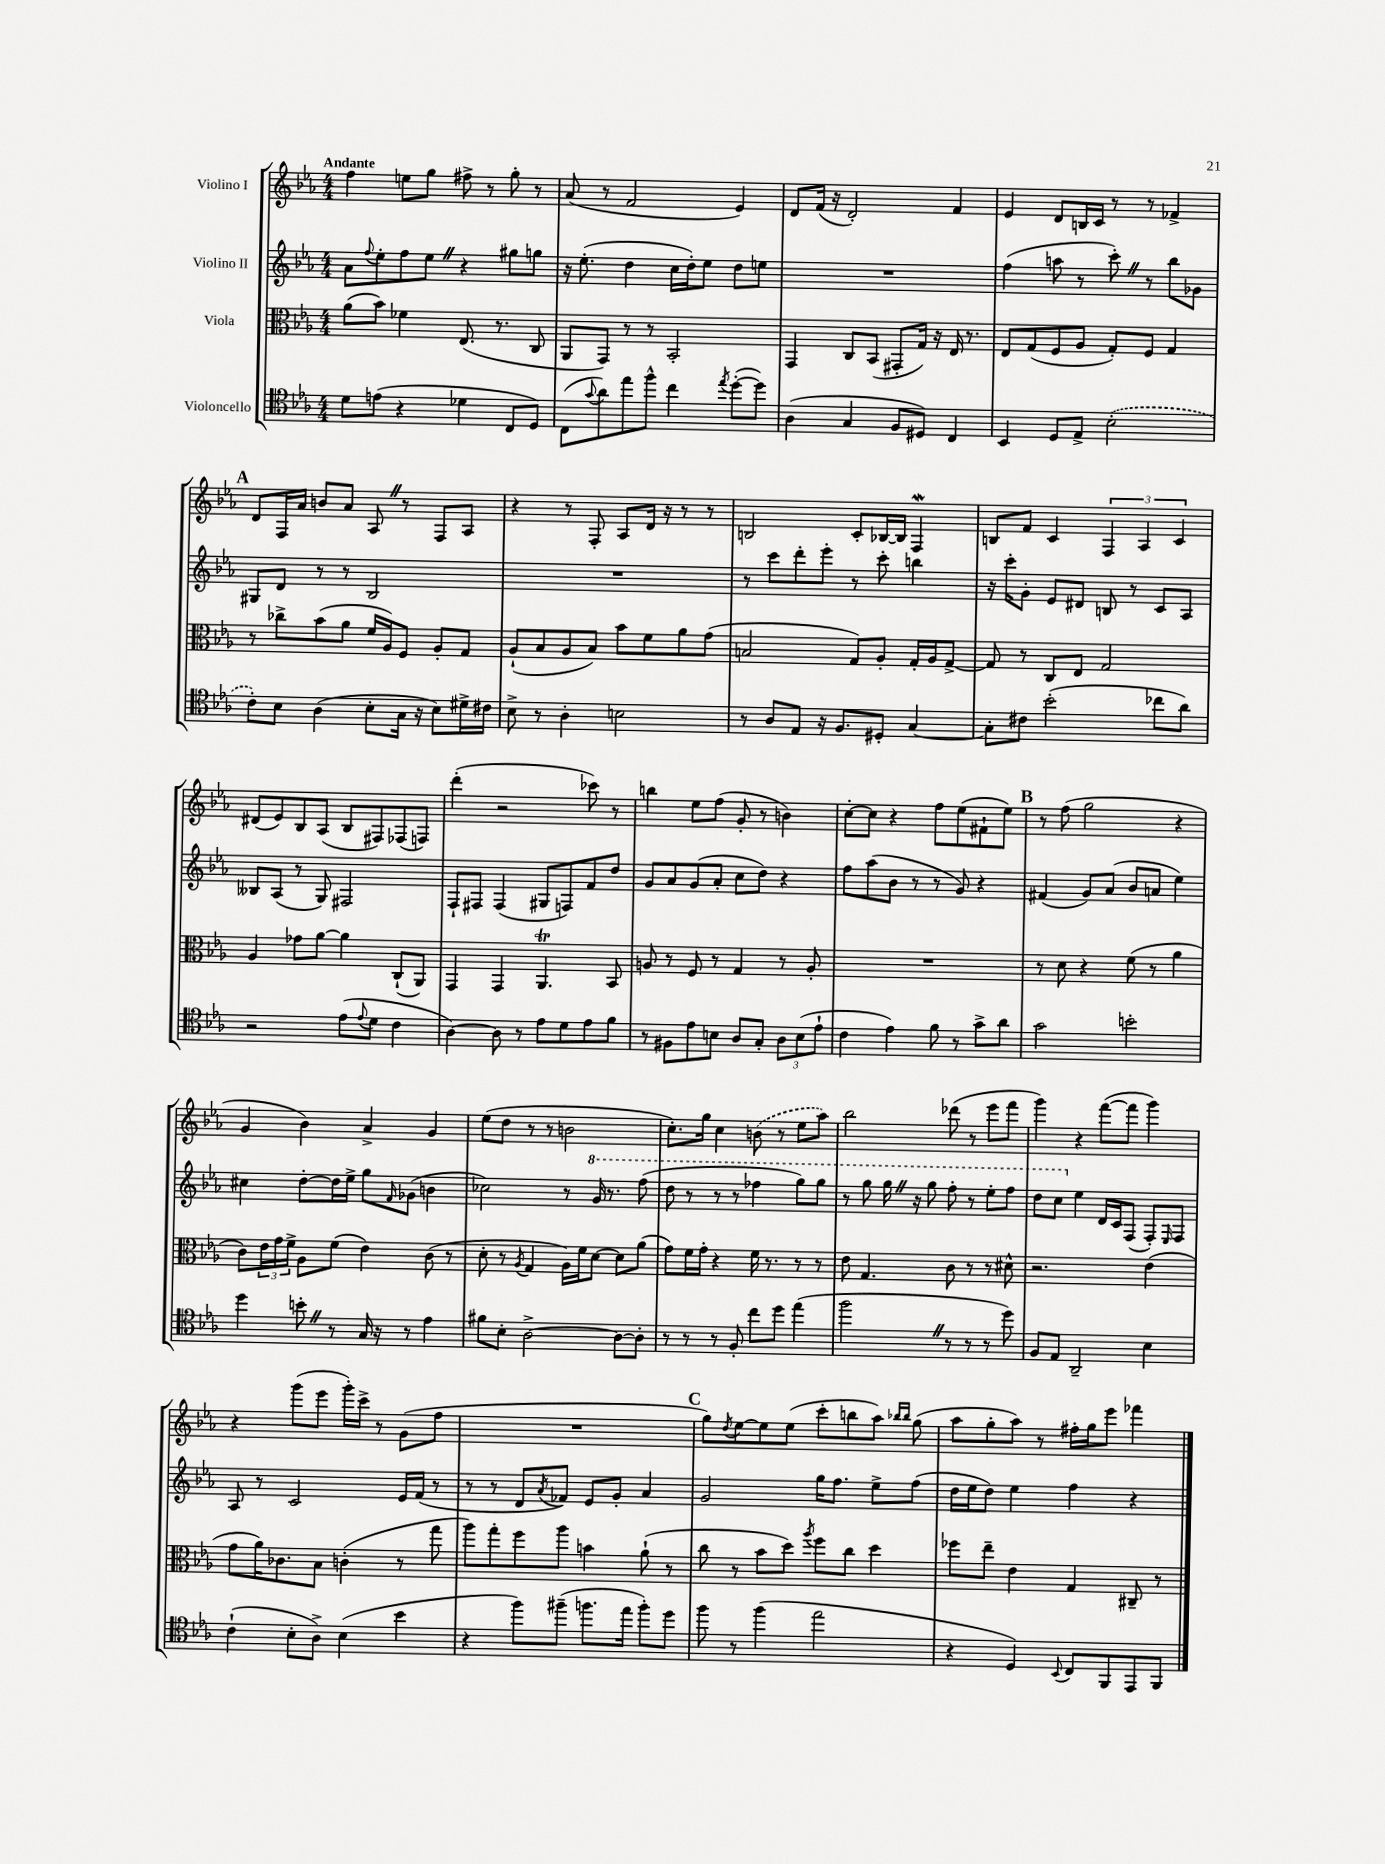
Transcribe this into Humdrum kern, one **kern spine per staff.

**kern	**kern	**kern	**kern
*part4	*part3	*part2	*part1
*staff4	*staff3	*staff2	*staff1
*I"Violoncello	*I"Viola	*I"Violino II	*I"Violino I
*clefC4	*clefC3	*clefG2	*clefG2
*k[b-e-a-]	*k[b-e-a-]	*k[b-e-a-]	*k[b-e-a-]
*M4/4	*M4/4	*M4/4	*M4/4
=1	=1	=1	=1
!	!	!	!LO:TX:a:B:t=Andante
8d\L	(8a-\L	8a-\L	4ff\
.	.	8qqff/	.
(8en\J	8b-\J)	8ee-'\	.
4r	4f-X\	8ff\	8een\L
.	.	8ee-Z\J	8gg\J
4d-X\	(8.E-/	4r	8ff#X^\
.	.	.	8r
.	8.r	.	.
8C/L	.	8gg#X\L	8gg'\
8D/J)	8C/	8ggn\J	8r
=2	=2	=2	=2
(8C\L	8AA-/L	16r	(8a-/
.	.	(8.ee-'\	.
8qqg/	.	.	.
8a-\)	8GG/J)	.	8r
8ee-\	8r	4dd\	2f/
8ff^^\J	8r	.	.
4cc\	2BB-'/	16cc\LL	.
.	.	16dd'\J)	.
.	.	8ee-\J	.
8qee-/	.	.	.
([8dd'\L	.	8dd\L	4e-/)
8dd\J])	.	8een\J	.
=3	=3	=3	=3
(4A-\	4GG/	1r	8d/L
.	.	.	(16f/Jk
.	.	.	16r
4G/	8C/L	.	2d'/)
.	(8BB-/J	.	.
8F/L	8GG#X'/L	.	.
8D#X/J)	16G/Jk)	.	.
.	16r	.	.
4C/	16E-/	.	4f/
.	8.r	.	.
=4	=4	=4	=4
4BB-/	8E-/L	(4ff\	4e-/
.	(8G/	.	.
8D/L	8F/	8aan\	8d/L
8E-^/J	8A-/J	8r	16Bn/L
.	.	.	16c/JJ
(2B-'\	8G'/L)	8ccc'Z\)	8r
.	8F/J	8r	8r
.	4G/	8bb-\L	4f-X^/
.	.	8g-X\J	.
!!LO:LB:g=z
!!LO:REH:place=s1:t=A
=5	=5	=5	=5
8c'\L)	8r	8G#X/L	8d/L
8B-\J	8cc-X^\L	8d/J	16F/L
.	.	.	16a-/JJ
(4A-\	(8b-\	8r	8bn/L
.	8a-\J	8r	8a-/J
8B-'\L	16f/LL	2B-/	8A-Z/
.	16A-/J)	.	.
16G\Jk	8F/J	.	8r
16r	.	.	.
8B-\L)	8A-'/L	.	8F/L
16d#X^\L	8G/J	.	8A-/J
16c#X\JJ	.	.	.
=6	=6	=6	=6
8B-^\	(8A-`/L	1r	4r
8r	8B-/	.	.
4A-'\	8A-/	.	8r
.	8B-/J)	.	8F'/
2Bn\	8b-\L	.	8A-/L
.	8f\	.	16d/Jk
.	.	.	16r
.	8a-\	.	8r
.	(8g\J	.	8r
=7	=7	=7	=7
8r	2Bn/	8r	2Bn/
8A-/L	.	8ccc\L	.
8E-/J	.	8ddd'\	.
16r	.	8eee-'\J	.
8.F/L	.	.	.
.	8G/L)	8r	8c'/L
8D#X'/J	8A-'/J	8ccc'\	[16B-X/L
.	.	.	16B-/JJ]
[4G/	16G'/LL	4bbn\	4FW/
.	16A-/J	.	.
.	[8G^/J	.	.
=8	=8	=8	=8
8G'\L]	8G/]	16r	8Bn/L
.	.	16ccc'\KL	.
8c#X\J	8r	8g'\J	8f/J
(2b-'\	8C/L	8e-/L	4c/
.	8E-/J	8d#X/J	.
.	2G/	8Bn/	6F/
.	.	8r	.
.	.	.	6A-/
8cc-X\L	.	8c/L	.
.	.	.	6c/
8a-\J)	.	8A-/J	.
!!LO:LB:g=z
=9	=9	=9	=9
2r	4A-/	8B--X/L	(8d#X/L
.	.	(8A-/J	8e-/)
.	8g-X\L	8r	8B-/
.	[8a-\J	8G/)	(8A-/J
(8e-\L	4a-\]	2F#X/	8B-/L
8qqe-/	.	.	.
8d\J	.	.	8F#X/)
4c\	(8C`/L	.	(8F-X/
.	8AA-/J)	.	8Fn/J)
=10	=10	=10	=10
[4A-\)	4GG/	8F`/L	(4ddd'\
.	.	8F#X/J	.
8A-\]	4GG/	(4F#/	2r
8r	.	.	.
8e-\L	4.AA-T/	8G#X/L	.
8d\	.	8Fn/)	.
8e-\	.	8f/	8ccc-X\)
8f\J	8BB-/	8dd/J	8r
=11	=11	=11	=11
8r	8An/	8g/L	4bbn\
8F#X\L	8r	8a-/	.
8e-\	8F/	(8g/	8ee-\L
8Bn\J	8r	8a-'/J	(8ff\J
8A-/L	4G/	8cc\L	8g'/
8G'/J	.	8dd\J)	8r
12A-\L	8r	4r	4bn\)
(12B\	.	.	.
.	8A'/	.	.
12e-`\J	.	.	.
=12	=12	=12	=12
4c\	1r	8ff\L	[8cc'\L
.	.	(8aa-\	8cc\J]
4e-\)	.	8b-\J	4r
.	.	8r	.
8f\	.	8r	8ff\L
8r	.	8g/)	(8ee-\
8g^\L	.	4r	8f#X`\
8a-\J	.	.	8ee-\J)
!!LO:REH:place=s1:t=B
=13	=13	=13	=13
2g\	8r	(4f#X/	8r
.	8d\	.	(8ff\
.	4r	8g/L)	2gg\
.	.	(8a-/J	.
2bn'\	(8f\	8b-/L	.
.	8r	8an/J	.
.	4a-\	4ee-\)	4r
!!LO:LB:g=z
=14	=14	=14	=14
4dd\	8c\L)	4cc#X\	4g/
.	24e-\L	.	.
.	24g\	.	.
.	24f^\JJ	.	.
8bn'Z\	8A-\L	[8dd'\L	4b-\)
8r	(8f\J	16dd\L]	.
.	.	16ee-^\JJ	.
16G/	4e-\)	8gg\L	4a-^/
16r	.	.	.
.	.	16qqf/	.
8r	.	(8g-X\J	.
4e-\	(8c\	4bn\	4g/
.	8r	.	.
=15	=15	=15	=15
8f#X\L	8d'\	2cc-X\)	(8ee-\L
8B-'\J	8r	.	8dd\J
.	8qA-/	.	.
[2A-^\	4G/	.	8r
.	.	.	8r
.	16A-\LL)	8r	2bn\
.	16f\J	.	.
*	*	*8va	*
.	[8d\J	16gg/	.
.	.	8.r	.
8A-\L_	8d\L]	.	.
8A-'\J]	(8a-\J	(8fff\	.
=16	=16	=16	=16
8r	8g\L)	8ddd\	8.cc'\L)
8r	16f\L	8r	.
.	16g'\JJ	.	16gg\Jk
8r	4r	8r	4cc\
8F'/	.	8r	.
8cc\L	16f\	4fff-X\	(8bn\
.	8.r	.	.
8dd\J	.	.	8r
(4ee-\	8r	8ggg\L)	8ee-\L
.	8r	8ggg\J	8aa-\J)
=17	=17	=17	=17
2ffZ\	8e-\	8r	2bb-\
.	4.G/	8ggg\	.
.	.	16gggZ\	.
.	.	16r	.
.	.	8ggg\	.
8r	8c\	8fff'\	(8ddd-X\
8r	8r	8r	8r
8r	8r	8eee-'\L	8eee-\L
8dd\)	8d#X^^\	8fff\J	8fff\J
=18	=18	=18	=18
8F/L	2.r	8ddd\L	4ggg\)
8E-/J	.	8ccc\J	.
*	*	*X8va	*
2AA-~/	.	4ee-\	4r
.	.	16d/LL	([8fff\L
.	.	16c/J	.
.	.	(8F/J	8fff\J]
4B-\	(4e-\	8F'/L)	4ggg\)
.	.	16qqE-/	.
.	.	8F/J	.
!!LO:LB:g=z
=19	=19	=19	=19
(4c`\	8g\L	8A-/	4r
.	16a-\K)	8r	.
.	8.c-X\	.	.
8B-'\L	.	2c/	(8ggg\L
8A-^\J)	8B-\J	.	8eee-\J
(4B-\	(4cn'\	.	16ggg'\LL)
.	.	.	16ccc^\JJ
.	.	.	8r
4b-\	8r	16e-/LL	(8g\L
.	.	(16f/JJ	.
.	8gg\	8r	8ff\J
=20	=20	=20	=20
4r	8aa-\L)	8r	1r
.	8gg'\	8r	.
8ff\L)	8ff\	8d/L	.
.	.	8qa-/	.
(8ff#X~\J	8aa-\J	8f-X/J)	.
8.ffn\L	4bn\	8e-/L	.
.	.	8g'/J	.
16ee-\Jk	.	.	.
8ff'\L)	(8a-`\	4a-/	.
8dd\J	8r	.	.
!!LO:REH:place=s1:t=C
=21	=21	=21	=21
8ff\	8cc\	2g/	8gg\L)
.	.	.	8qdd/
8r	8r	.	[8ee-\
(4ff\	8b-\L	.	8ee-\]
.	8dd\J)	.	(8ee-\J
.	8qaa-/	.	.
2ee-\	8ff\L	16gg\KL	8ccc'\L
.	.	8.ff\J	.
.	8cc\J	.	8bbn\
.	4dd\	8ee-^\L	8aa-\J)
.	.	.	16qqbb-X/LL
.	.	.	16qqbb-/JJ
.	.	(8ff\J	(8gg\
=22	=22	=22	=22
4r	8ff-X\L	16dd\LL	8aa-\L
.	.	16ee-\J	.
.	8ee-~\J	8dd\J)	8gg'\
4D/)	4e-\	4ee-\	8aa-\J)
.	.	.	8r
8qqBB-/	.	.	.
8C/L	4G/	4ff\	16ff#X'\LL
.	.	.	16gg\J
8FF/	.	.	8eee-\J
8EE-/	8C#X~/	4r	4fff-X\
8FF/J	8r	.	.
==	==	==	==
*-	*-	*-	*-
